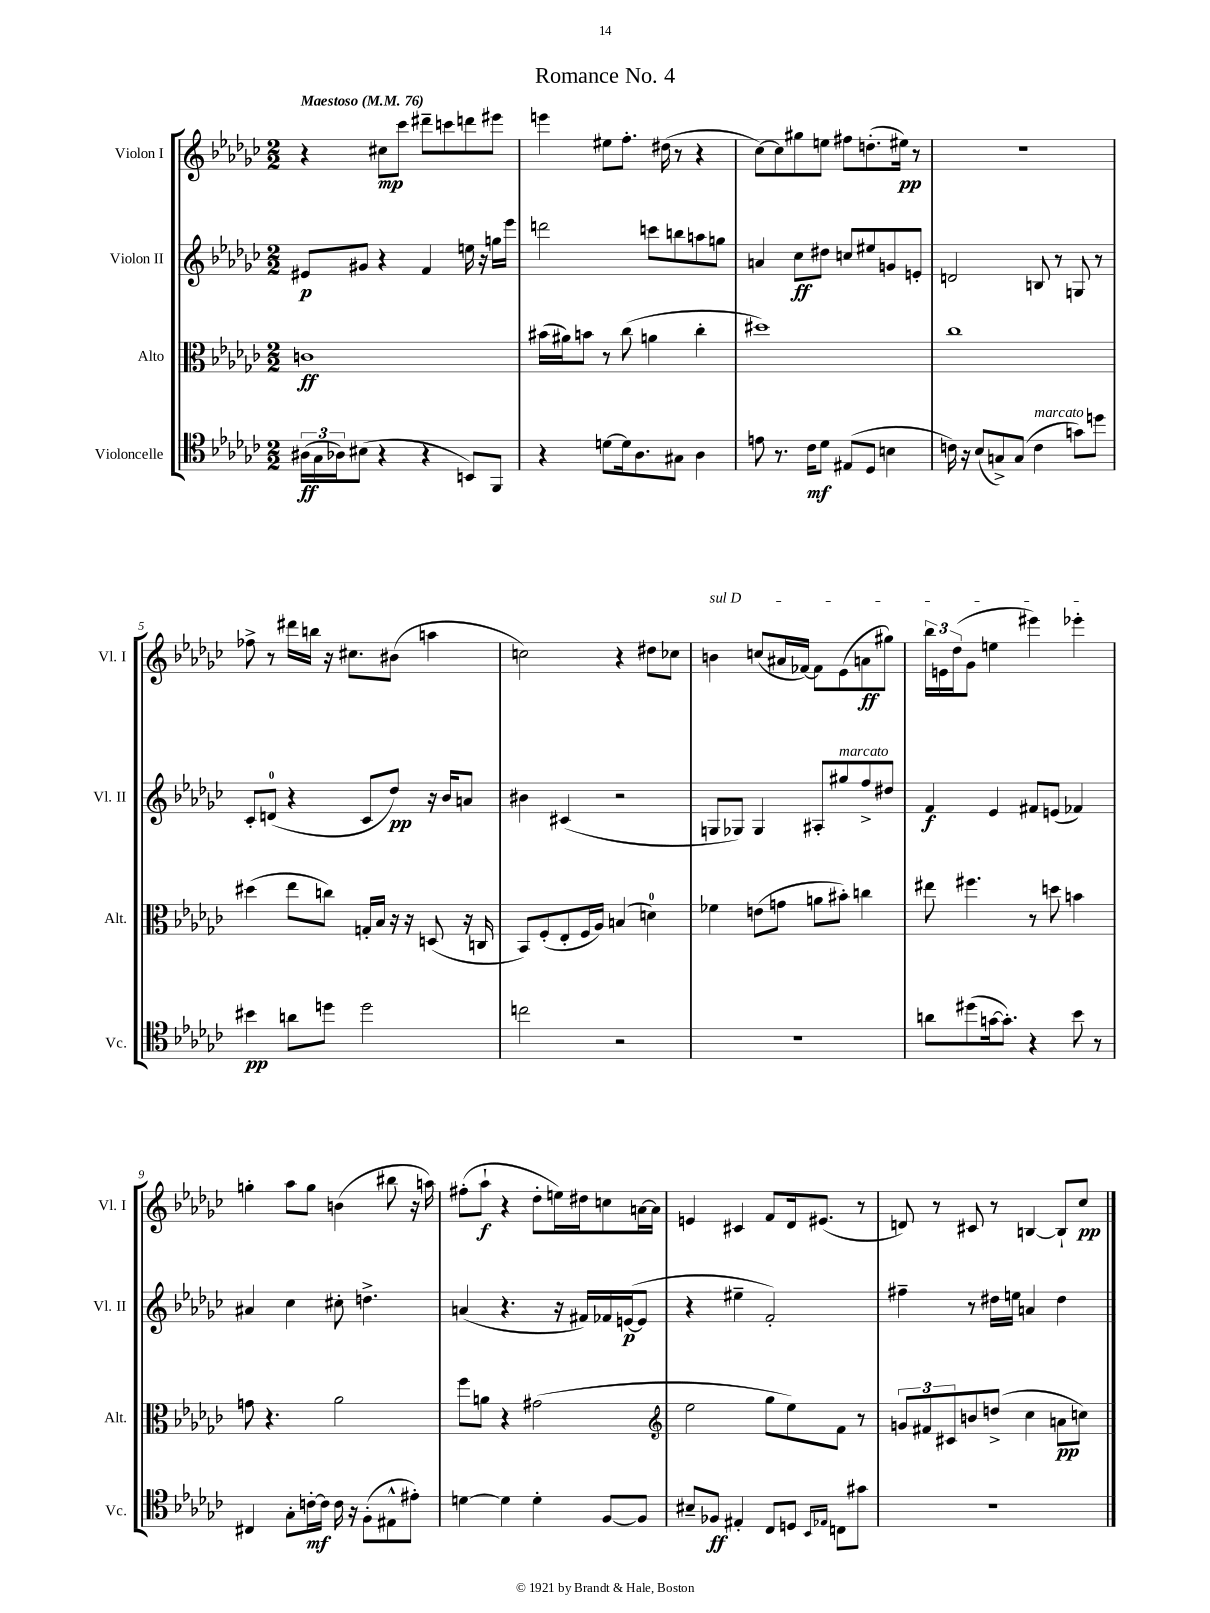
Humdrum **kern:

**kern	**dynam	**kern	**dynam	**kern	**dynam	**kern	**dynam
*part4	*part4	*part3	*part3	*part2	*part2	*part1	*part1
*staff4	*staff4	*staff3	*staff3	*staff2	*staff2	*staff1	*staff1
*I"Violoncelle	*	*I"Alto	*	*I"Violon II	*	*I"Violon I	*
*I'Vc.	*	*I'Alt.	*	*I'Vl. II	*	*I'Vl. I	*
*clefC4	*	*clefC3	*	*clefG2	*	*clefG2	*
*k[b-e-a-d-g-c-]	*	*k[b-e-a-d-g-c-]	*	*k[b-e-a-d-g-c-]	*	*k[b-e-a-d-g-c-]	*
*M2/2	*	*M2/2	*	*M2/2	*	*M2/2	*
*MM76	*	*MM76	*	*MM76	*	*MM76	*
=1	=1	=1	=1	=1	=1	=1	=1
!	!	!	!	!	!	!LO:TX:a:B:t=Maestoso	!
(24A#X\LL	ff	1cn	ff	8e#X/L	p	4r	.
24G-\	.	.	.	.	.	.	.
24A-X\J)	.	.	.	.	.	.	.
(8B#X\J	.	.	.	8g#X/J	.	.	.
4r	.	.	.	4r	.	8cc#X\L	mp
.	.	.	.	.	.	8ccc-\J	.
4r	.	.	.	4f/	.	8ddd#X~\L	.
.	.	.	.	.	.	8cccn\	.
8BBn/L)	.	.	.	16een\	.	8dddn\	.
.	.	.	.	16r	.	.	.
8FF/J	.	.	.	16ggn\LL	.	8eee#X\J	.
.	.	.	.	16eee-\JJ	.	.	.
=2	=2	=2	=2	=2	=2	=2	=2
4r	.	(16b#X\LL	.	2dddn\	.	4eeen\	.
.	.	16a#X\J)	.	.	.	.	.
.	.	8bn\J	.	.	.	.	.
[8dn\L	.	8r	.	.	.	8ee#X\L	.
16d\k]	.	(8cc-\	.	.	.	8.ff'\J	.
8.A-\	.	.	.	.	.	.	.
.	.	4an\	.	8cccn\L	.	.	.
.	.	.	.	.	.	(16dd#X\	.
8G#X\J	.	.	.	8bbn\	.	8r	.
4A-\	.	4cc-'\	.	8aan\	.	4r	.
.	.	.	.	8ggn\J	.	.	.
=3	=3	=3	=3	=3	=3	=3	=3
8en\	.	1dd#X)	.	4an/	.	[8cc-\L)	.
8.r	.	.	.	.	.	8cc-\]	.
.	.	.	.	8cc-\L	ff	8gg#X\	.
16c-\KL	mf	.	.	.	.	.	.
8d-\J	.	.	.	8dd#X\J	.	8een\J	.
(8E#X/L	.	.	.	8ccn/L	.	8ff#X\L	.
8D-/J	.	.	.	8ee#X/	.	(8.ddn'\	.
4Bn\	.	.	.	8gn/	.	.	.
.	.	.	.	.	.	16ee#X\Jk)	pp
.	.	.	.	8en'/J	.	8r	.
=4	=4	=4	=4	=4	=4	=4	=4
16cn\)	.	1cc-	.	2dn/	.	1r	.
16r	.	.	.	.	.	.	.
(8B-/L	.	.	.	.	.	.	.
8Gn^/)	.	.	.	.	.	.	.
(8G/J	.	.	.	.	.	.	.
!LO:TX:a:i:t=marcato	!	!	!	!	!	!	!
4c\	.	.	.	8Bn/	.	.	.
.	.	.	.	8r	.	.	.
8gn\L)	.	.	.	8Gn/	.	.	.
8ddn\J	.	.	.	8r	.	.	.
!!LO:LB:g=z
=5	=5	=5	=5	=5	=5	=5	=5
4b#X\	pp	(4dd#X\	.	8c-'/L	.	8ff-X^\	.
.	.	.	.	(8dn/J	.	8r	.
8an\L	.	8ee-\L	.	4r	.	16ddd#X\LL	.
.	.	.	.	.	.	16bbn\JJ	.
8ddn\J	.	8ccn\J)	.	.	.	16r	.
.	.	.	.	.	.	8.cc#X\L	.
2dd\	.	16Gn'/LL	.	8c-/L	.	.	.
.	.	16B-/JJ	.	.	.	.	.
.	.	16r	.	8dd-/J)	pp	(8b#X\J	.
.	.	16r	.	.	.	.	.
.	.	(8Dn/	.	16r	.	4aan\	.
.	.	.	.	16b-/KL	.	.	.
.	.	16r	.	8an/J	.	.	.
.	.	16Cn/	.	.	.	.	.
=6	=6	=6	=6	=6	=6	=6	=6
2ccn\	.	8BB-/L)	.	4b#X\	.	2ccn\)	.
.	.	(8F'/	.	.	.	.	.
.	.	8E-'/	.	(4c#X/	.	.	.
.	.	16F/L	.	.	.	.	.
.	.	16A-/JJ)	.	.	.	.	.
2r	.	(4Bn/	.	2r	.	4r	.
.	.	4dn\)	.	.	.	8dd#X\L	.
.	.	.	.	.	.	8cc-X\J	.
=7	=7	=7	=7	=7	=7	=7	=7
!	!	!	!	!	!	!LO:TX:a:i:t=sul D	!
1r	.	4f-X\	.	8Gn/L	.	4bn\	.
.	.	.	.	8G-X/J)	.	.	.
.	.	(8en\L	.	4G-/	.	(8ccn/L	.
.	.	8gn\J	.	.	.	16a#X/L	.
.	.	.	.	.	.	[16f-X/JJ)	.
.	.	8an\L	.	8A#X'/L	.	8f-\L]	.
!	!	!	!	!LO:TX:a:i:t=marcato	!	!	!
.	.	8b#X'\J)	.	8gg#X/	.	(8e-\	.
.	.	4ccn\	.	8ff^/	.	8an\	ff
.	.	.	.	8dd#X/J	.	8gg#X\J)	.
=8	=8	=8	=8	=8	=8	=8	=8
8an\L	.	8ee#X\	.	4f/	f	24bb-\LL	.
.	.	.	.	.	.	24en\	.
.	.	.	.	.	.	(24dd-\J	.
(8dd#X\	.	4.ff#X\	.	.	.	8g-\J	.
[16gn\k	.	.	.	4e-/	.	4een\	.
8.g'\J])	.	.	.	.	.	.	.
4r	.	8r	.	8f#X/L	.	4eee#X\)	.
.	.	8ddn\	.	(8en/J	.	.	.
8b-\	.	4bn\	.	4f-X/)	.	4eee-X'\	.
8r	.	.	.	.	.	.	.
!!LO:LB:g=z
=9	=9	=9	=9	=9	=9	=9	=9
4C#X/	.	8gn\	.	4a#X/	.	4ggn'\	.
.	.	4.r	.	.	.	.	.
8G-'\L	.	.	.	4cc-\	.	8aa-\L	.
[16cn'\L	mf	.	.	.	.	8gg\J	.
16c\JJ]	.	.	.	.	.	.	.
16c\	.	2a-\	.	8cc#X'\	.	(4bn\	.
16r	.	.	.	.	.	.	.
(8F'\L	.	.	.	4.ddn^\	.	.	.
8E#X^^\	.	.	.	.	.	8bb#X\	.
8e#X'\J)	.	.	.	.	.	16r	.
.	.	.	.	.	.	16aan\)	.
=10	=10	=10	=10	=10	=10	=10	=10
[4dn\	.	8ff\L	.	(4an/	.	(8ff#X'\L	.
.	.	8an\J	.	.	.	8aa-`\J	f
4d\]	.	4r	.	4.r	.	4r	.
4d'\	.	(2g#X\	.	.	.	8dd-'\L	.
.	.	.	.	16r	.	16een\L)	.
.	.	.	.	16f#X/LL)	.	16dd#X\J	.
[8F/L	.	.	.	16f-X/	.	8ccn\	.
.	.	.	.	([16en/J	p	.	.
8F/J]	.	.	.	8e/J]	.	[16an\L	.
.	.	.	.	.	.	16a\JJ]	.
=11	=11	=11	=11	=11	=11	=11	=11
*	*	*clefG2	*	*	*	*	*
8B#X~/L	.	2ee-\	.	4r	.	4en/	.
8F-X/J	ff	.	.	.	.	.	.
4E#X'/	.	.	.	4ee#X~\	.	4c#X/	.
8C-/L	.	8gg-\L	.	2f'/)	.	8f/L	.
8Dn/J	.	8ee-\)	.	.	.	16d-/k	.
.	.	.	.	.	.	(8.e#X/J	.
16qqBB-/LL	.	.	.	.	.	.	.
16qqE-X/JJ	.	.	.	.	.	.	.
8Cn\L	.	8f\J	.	.	.	.	.
8g#X\J	.	8r	.	.	.	8r	.
=12	=12	=12	=12	=12	=12	=12	=12
1r	.	12gn/L	.	4ff#X~\	.	8dn/)	.
.	.	12f#X/	.	.	.	.	.
.	.	.	.	.	.	8r	.
.	.	12c#X/	.	.	.	.	.
.	.	8bn/	.	8r	.	8c#X/	.
.	.	(8ddn^/J	.	16dd#X\LL	.	8r	.
.	.	.	.	16een\JJ	.	.	.
.	.	4cc-\	.	4an/	.	[4Bn/	.
.	.	8an\L	pp	4dd#\	.	8B`/L]	.
.	.	8ccn\J)	.	.	.	8cc-/J	pp
==	==	==	==	==	==	==	==
*-	*-	*-	*-	*-	*-	*-	*-
